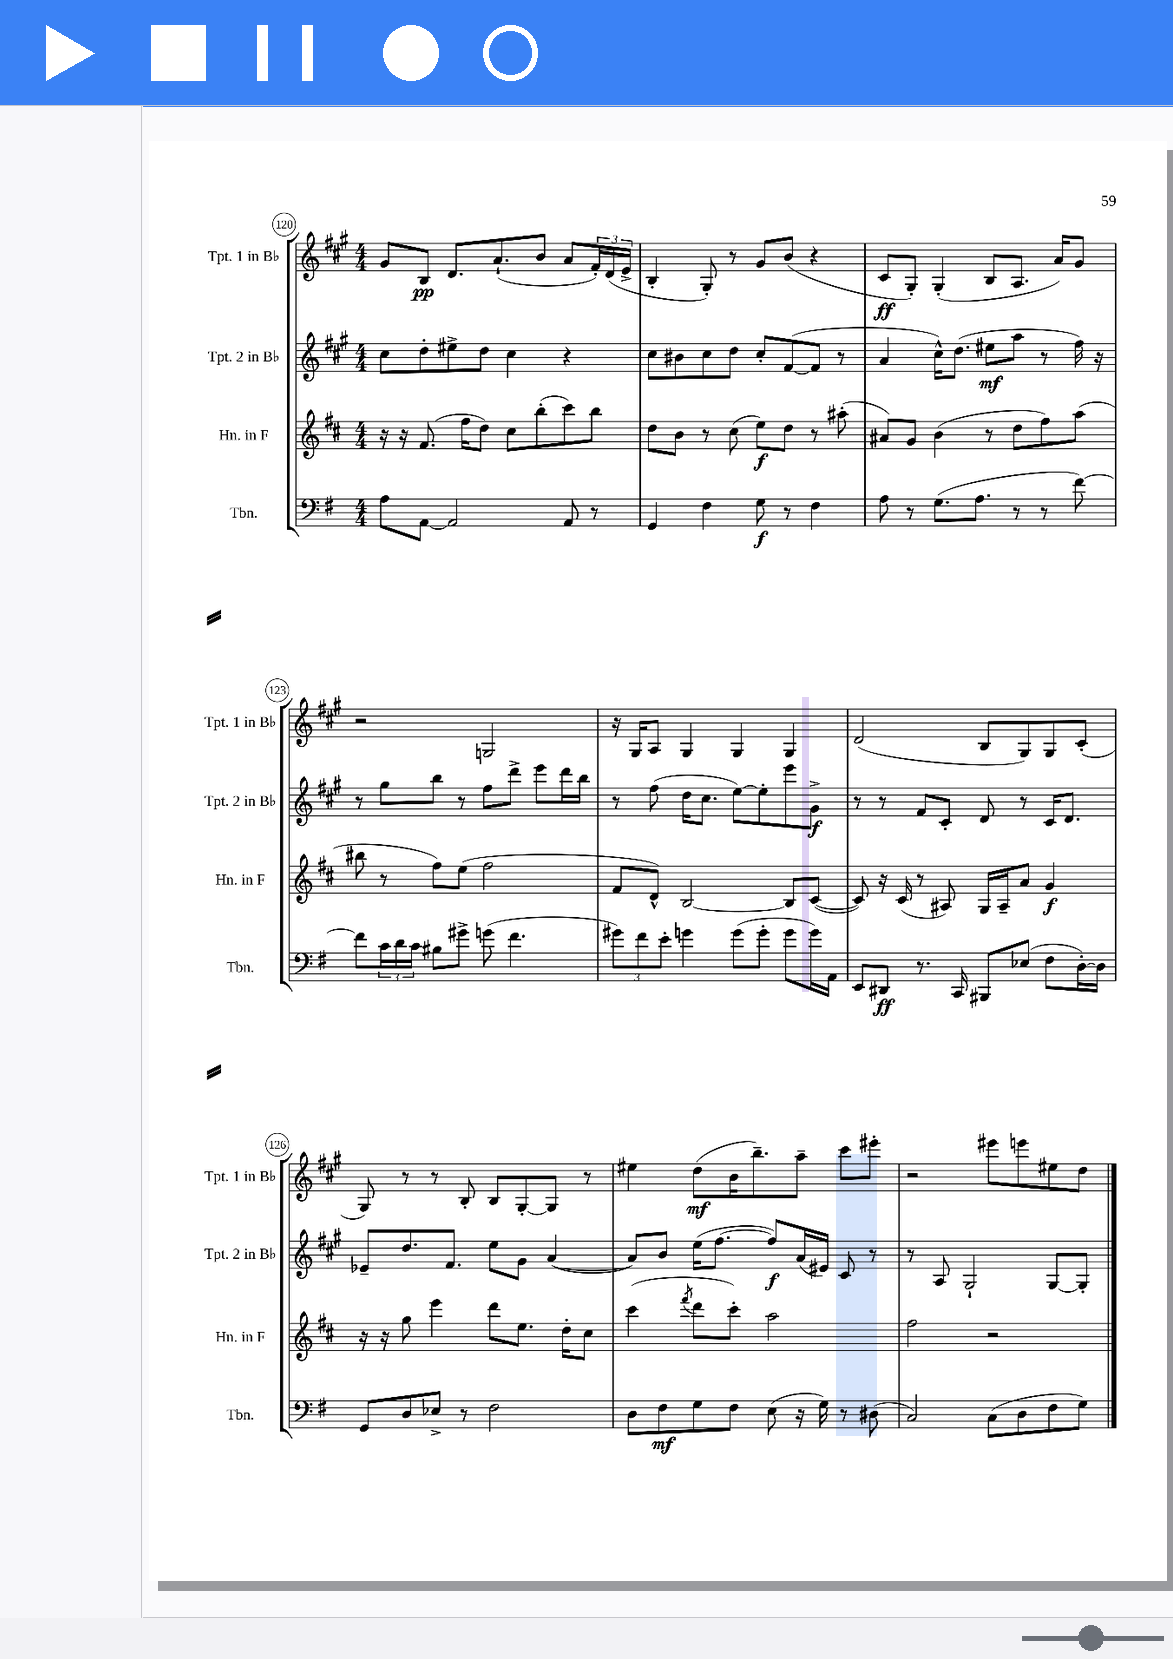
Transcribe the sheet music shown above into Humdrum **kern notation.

**kern	**kern	**kern	**kern
*staff4	*staff3	*staff2	*staff1
*clefF4	*clefG2	*clefG2	*clefG2
*k[f#]	*k[f#c#]	*k[f#c#g#]	*k[f#c#g#]
*M4/4	*M4/4	*M4/4	*M4/4
8A\L	16r	8cc#\L	8g#/L
.	16r	.	.
[8AA\J	(8.f#/	8dd'\	8B/J
2AA/]	.	8ee#^\	8.d/L
.	16ff#\LK	.	.
.	8dd\J)	8dd\J	.
.	.	.	(8.a`/
.	8cc#\L	4cc#\	.
.	(8bb'\	.	8b/J
8AA/	8ccc#\)	4r	8a/L
8r	8bb\J	.	24f#'/L)
.	.	.	(24d/
.	.	.	24e^/JJ
=	=	=	=
4GG/	8dd\L	8cc#\L	4B'/
.	8b\J	8b#\	.
4F#\	8r	8cc#\	8G#'/)
.	(8cc#\	8dd\J	8r
8G\	8ee\L)	8cc#'/L	8g#/L
8r	8dd\J	([8f#/	(8b/J
4F#\	8r	8f#/]J	4r
.	(8aa#'\	8r	.
=	=	=	=
8A\	8a#/L)	4a/	8c#/L
8r	8g/J	.	8G#'/J)
(8.G\L	(4b\	16cc#^^\LK)	(4G#'/
.	.	(8.dd\J	.
8.A\J	.	.	.
.	8r	8ee#\L	8B/L
8r	8dd\L	8aa\J	8.A/J
8r	8ff#\)	8r	.
.	.	.	16a/LK)
[8f#\)	(8aa\J	16ff#\)	8g#/J
.	.	16r	.
=	=	=	=
8f#\]L	8bb#\	8r	2r
24c\L	8r	8gg#\L	.
24d\	.	.	.
24c\JJ	.	.	.
8B#\L	8ff#\L)	8bb\J	.
8g#^\J	(8ee\J	8r	.
(8g\	2ff#\	8ff#\L	2G/
4.f#\	.	8ddd^\J	.
.	.	8eee\L	.
.	.	16ddd\L	.
.	.	16bb\JJ	.
=	=	=	=
12g#\L)	8f#/L	8r	16r
.	.	.	16G#/LK
12f#\	.	.	.
.	8d^^/J)	(8ff#\	8A/J
12e'\J	.	.	.
4g\	[2B/	16dd\LK	4G#/
.	.	8.cc#\J	.
(8g\L	.	[8ee\L)	4G#/
8g'\J	.	8ee'\]	.
8g\L	8B/]L	8eee\	4G#/
16g\L)	([8c#/J	8g#^\J	.
16AA\JJ	.	.	.
=	=	=	=
8EE/L	8c#/])	8r	(2d/
8DD#/J	16r	8r	.
.	(16c#/	.	.
8.r	8r	8f#/L	.
.	8A#/)	8c#'/J	.
16CC/	.	.	.
8BBB#/L	16G/LL	8d/	8B/L
.	16A#~/J	.	.
(8E-/J	8a/J	8r	8G#/)
8F#\L	4g/	16c#/LK	8G#/
.	.	8.d/J	.
[16D'\L)	.	.	(8c#'/J
16D\]JJ	.	.	.
=	=	=	=
8GG/L	16r	8e-~/L	8G#/)
.	16r	.	.
8D/	8gg\	8.dd/	8r
8E-^/J	4eee\	.	8r
.	.	8.f#/J	.
8r	.	.	8B'/
2F#\	8ddd\L	8ee\L	8B/L
.	8.ee\J	8g#\J	[8G#'/
.	.	([4a/	8G#/]J
.	16dd'\LK	.	.
.	8cc#\J	.	8r
=	=	=	=
8D\L	(4ccc#\	8a/]L)	4ee#\
8F#\	.	8b/J	.
.	8qfff#/	.	.
8G\	8ddd\L	(16ee\LK	(8dd\L
.	.	[8.ff#\J	.
8F#\J	8ccc#'\J)	.	16b\K
.	.	.	8.bb~\)
(8E\	2aa\	8ff#/]L)	.
16r	.	(16a/L	8aa~\J
16G\)	.	16e#/JJ)	.
8r	.	8c#/	8ccc#\L
(8D#\	.	8r	8eee#'\J
=	=	=	=
2C/)	2ff#\	8r	2r
.	.	8A/	.
.	.	2G#`/	.
(8C\L	2r	.	8eee#\L
8D\	.	.	8eee\
8F#\	.	[8G#/L	8ee#\
8G\J)	.	8G#'/]J	8dd\J
==	==	==	==
*-	*-	*-	*-
